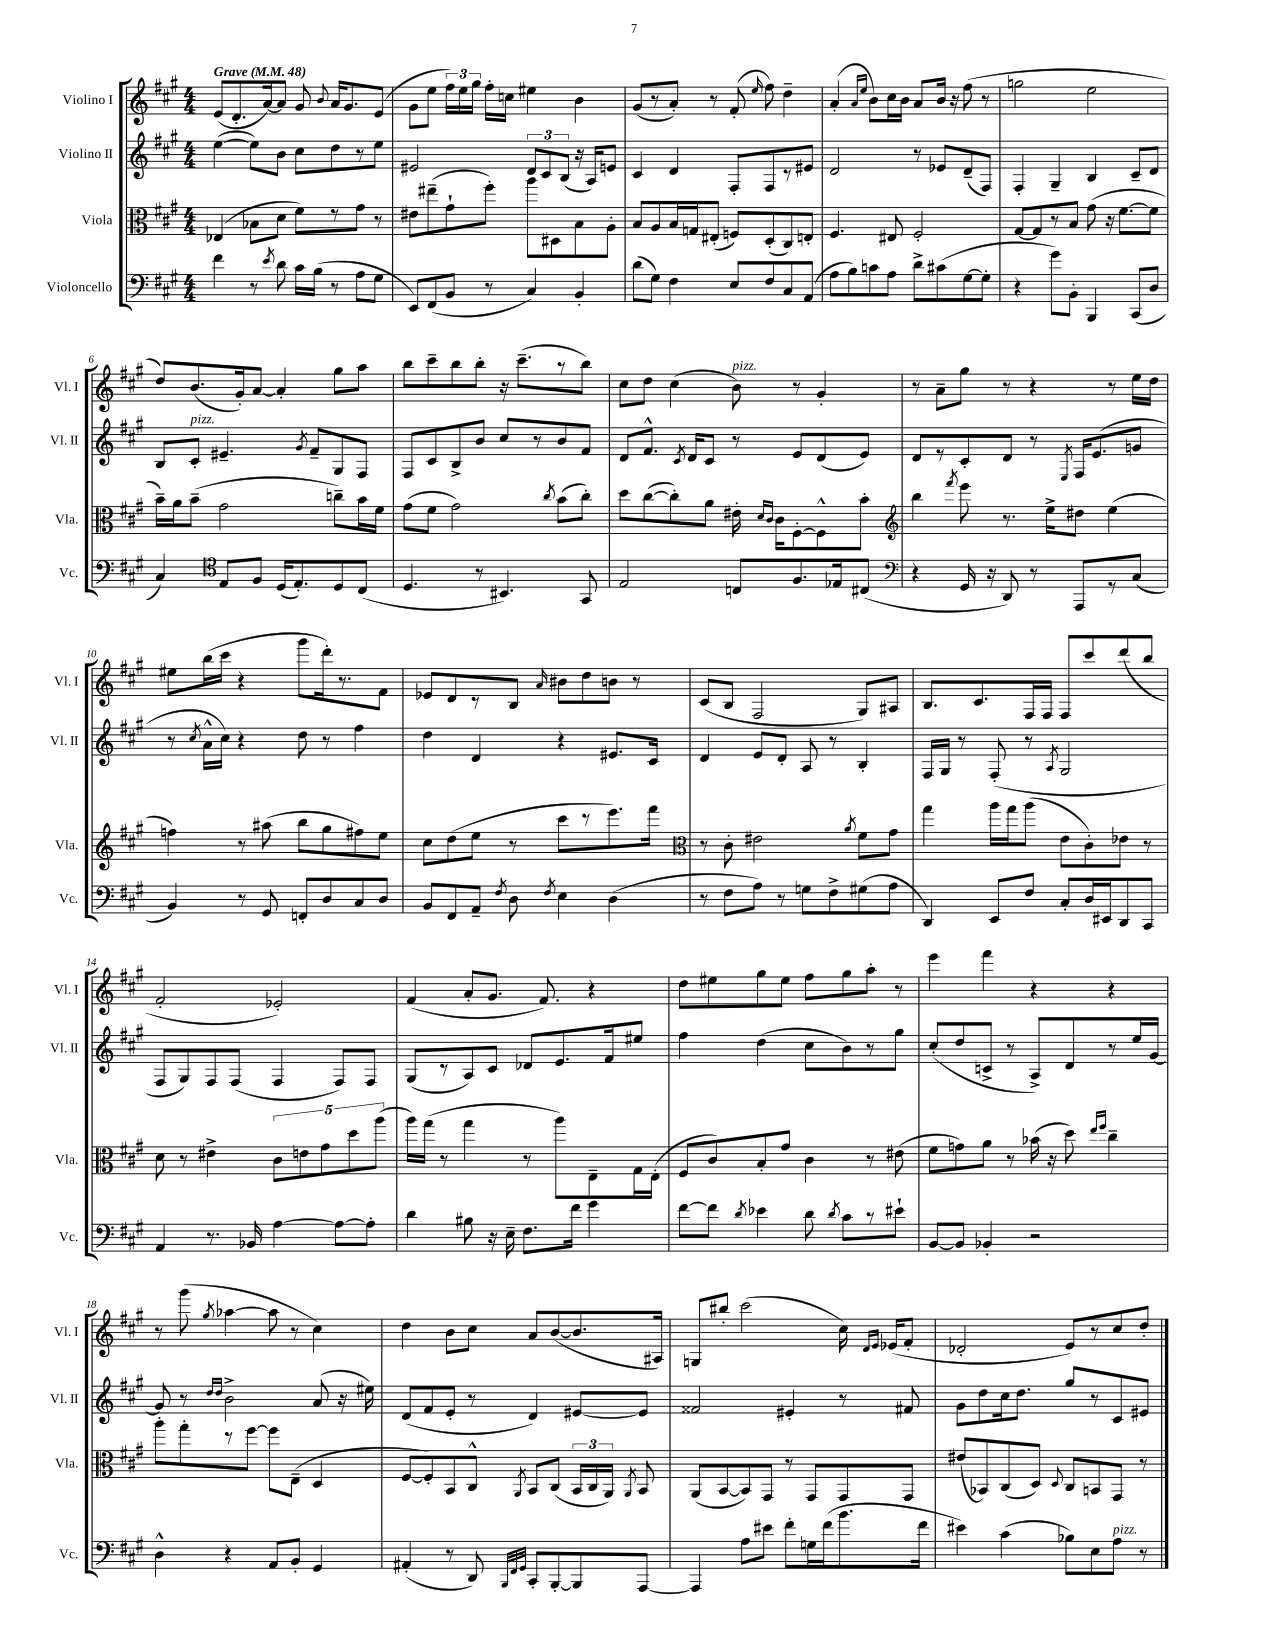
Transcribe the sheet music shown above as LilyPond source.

<<
\new StaffGroup <<
\new Staff = "s0" \with { instrumentName = "Violino I" shortInstrumentName = "Vl. I" } {
    \clef treble \key a \major \numericTimeSignature \time 4/4 \tempo "Grave" 4 = 48
    \autoBeamOff e'8[( d'8.-. a'16~) a'8] gis'8 \appoggiatura { b'8 } a'16[ gis'8. e'8]( |
    gis'8[ e''8] \tuplet 3/2 { fis''16[) e''16 gis''16] } fis''16[-. c''16] eis''4 b'4 |
    gis'8[( r8 a'8]-.) r8 fis'8-.( \grace { e''16 } fis''8) d''4-- |
    a'4-.( \grace { a'16[ e''16] } b'8[) cis''16 b'16] a'8[ b'16] r16 fis''8( r8 |
    g''2 e''2 |
    d''8[) b'8.( gis'16-.) a'8]~ a'4-. gis''8[ a''8] |
    b''8[ cis'''8-- b''8 b''8]-. r16 cis'''8.[--( r8 b''8]) |
    cis''8[ d''8] cis''4( b'8^\markup { \italic "pizz." }) r8 gis'4-. |
    r8 a'8[-- gis''8] r8 r4 r8 e''16[ d''16] |
    eis''8[ b''16( cis'''16] r4 gis'''8[ d'''16-.) r8. fis'8] |
    ees'8[ d'8 r8 b8] \grace { a'16 } bis'8[ d''8 b'8] r8 |
    cis'8[( b8] fis2 gis8[) ais8] |
    b8.[ cis'8. fis16 fis16] fis8[ cis'''8 d'''8( b''8] |
    fis'2-. ees'2-.) |
    fis'4( a'8[-. gis'8.] fis'8.) r4 |
    d''8[ eis''8 gis''8 eis''8] fis''8[ gis''8 a''8]-. r8 |
    e'''4 fis'''4 r4 r4 |
    r8 gis'''8( \acciaccatura { gis''8 } aes''4~ aes''8 r8 cis''4) |
    d''4 b'8[ cis''8] a'8[ b'8~( b'8. ais16]) |
    g8[ bis''8]-. cis'''2( cis''16) \grace { d'16[ e'16] } ees'16[( fis'8]-. |
    des'2-. e'8[) r8 cis''8 d''8]-. \bar "|." |
}
\new Staff = "s1" \with { instrumentName = "Violino II" shortInstrumentName = "Vl. II" } {
    \clef treble \key a \major \numericTimeSignature \time 4/4
    \autoBeamOff e''4~( e''8[) b'8] cis''8[ d''8 r8 e''8] |
    eis'2 \tuplet 3/2 { d'8[ cis'8 b8]( } r16 a16[) e'8] |
    cis'4 d'4 fis8[-. fis8 r8 eis'8] |
    d'2 r8 ees'8[ d'8--( fis8]) |
    fis4-. gis4-- b4 cis'8[-- d'8] |
    b8[ cis'8]-.^\markup { \italic "pizz." } eis'4.-- \acciaccatura { gis'8 } fis'8[-- gis8 fis8] |
    fis8[ cis'8 b8-> b'8] cis''8[ r8 b'8 fis'8] |
    d'8[ fis'8.]-^ \acciaccatura { cis'8 } d'16[ cis'8] r8 e'8[ d'8( e'8]) |
    d'8[ r8 cis'8-. d'8] r8 \acciaccatura { e8 } fis16[ e'8.( g'8] |
    r8 \acciaccatura { cis''8 } a'16[-^ cis''16]) r4 d''8 r8 fis''4 |
    d''4 d'4 r4 eis'8.[ cis'16] |
    d'4 e'8[ d'8]-. a8 r8 b4-. |
    fis16[ gis16] r8 fis8-.( r8 \acciaccatura { a8 } gis2 |
    fis8[ gis8) fis8 fis8]( fis4 fis8[) fis8] |
    gis8[( r8 a8) cis'8] des'8[ e'8. fis'16 eis''8] |
    fis''4 d''4( cis''8[ b'8) r8 gis''8] |
    cis''8[-.( d''8 c'8]-> r8 a8[->) d'8 r8 e''16 gis'16]~ |
    gis'8 r8 \grace { d''16[ d''16] } b'2-> a'8( r16 eis''16) |
    d'8[( fis'8 e'8]-. r8 d'4) eis'8[~ eis'8] |
    fisis'2 eis'4-. r8 fis'8 |
    gis'8[ d''8 cis''16 d''8.] gis''8[ r8 cis'8 eis'8] \bar "|." |
}
\new Staff = "s2" \with { instrumentName = "Viola" shortInstrumentName = "Vla." } {
    \clef alto \key a \major \numericTimeSignature \time 4/4
    \autoBeamOff ees4( bes8[ d'8] fis'8[) r8 gis'8] r8 |
    eis'8[ eis''8--( gis'8-! fis''8]-.) a''8[ dis8 b8 a8]-. |
    b8[ a8 b16 g16 eis8]-.( f8[) d8-.( cis8) e8]-. |
    fis4. eis8 fis2-. |
    gis8[~ gis8 r8 b8] gis'8( r16 fis'8.[~ fis'8] |
    b'16[--) a'16 b'8]--( gis'2 c''8[--) b'16 fis'16] |
    gis'8[( fis'8] gis'2) \acciaccatura { cis''8 } b'8[( cis''8]-.) |
    d''8[ cis''8~( cis''8-.) a'8] eis'16-. \grace { d'16[ cis'16] } cis'16[ fis8~-. fis8-^ b'8]-. |
    \clef treble b''4 \acciaccatura { fis'''8 } e'''8 r8. e''16[-> dis''8] e''4( |
    f''4) r8 ais''8( b''8[ gis''8 fis''8) e''8] |
    cis''8[ d''8( e''8] r8 cis'''8[ r8 e'''8.) fis'''16] |
    \clef alto r8 cis'8-. eis'2 \acciaccatura { a'8 } fis'8[ gis'8] |
    gis''4 a''16[ gis''16 a''8]( e'8[ cis'8-.) ees'8] r8 |
    d'8 r8 eis'4-> \tuplet 5/4 { cis'8[ e'8 gis'8 d''8 a''8]( } |
    a''16[) gis''16]( r8 gis''4 r8 a''8[) e8-- gis16 e16]-.( |
    fis8[ cis'8) b8-. gis'8] cis'4 r8 eis'8( |
    fis'8[ g'8) a'8] r8 bes'16( r16 d''8) \grace { e''16[ fis''16] } cis''4-- |
    a''8[-. gis''8-. r8 fis''8]~ fis''8[ e8]--( d4 |
    fis8[~ fis8-.) b,8 cis8]-^ \acciaccatura { a,8 } b,8[ cis8]( \tuplet 3/2 { b,16[ cis16 a,16]) } \acciaccatura { a,8 } b,8 |
    a,8[( b,8~ b,8) gis,8] r8 gis,8[ gis,8 gis,8] |
    eis'8[( bes,8) cis8( d8]) \appoggiatura { d8 } cis8[ b,8 gis,8] r8 \bar "|." |
}
\new Staff = "s3" \with { instrumentName = "Violoncello" shortInstrumentName = "Vc." } {
    \clef bass \key a \major \numericTimeSignature \time 4/4
    \autoBeamOff fis'4 r8 \acciaccatura { e'8 } d'8 cis'16[ b16]( r8 a8[ gis8] |
    e,8[) fis,8( b,8] r8 cis4) b,4-. |
    d'8[( gis8]) fis4 e8[ fis8 cis8 a,8]( |
    a8[ b8) c'8 a8] d'8[-> cis'8( gis8~ gis8]-. |
    r4 gis'8[) b,8]-. b,,4 cis,8[( d8] |
    cis4) \clef tenor e8[ fis8] d16[( e8.-.) d8 cis8]( |
    d4. r8 bis,4.) gis,8 |
    e2 c8[ fis8. ees16 cis8]( |
    \clef bass r4 gis,16 r16 d,8) r8 a,,8[ r8 cis8]( |
    b,4) r8 gis,8 f,8[-. d8 cis8 d8] |
    b,8[ fis,8 a,8]-- \acciaccatura { fis8 } d8 \acciaccatura { fis8 } e4 d4( |
    r8 fis8[ a8]) r8 g8[ fis8-> gis8( a8] |
    d,4) e,8[ fis8] cis8[-. d16 eis,16 d,8 cis,8] |
    a,4 r8. bes,16 a4~ a8[~ a8]-. |
    d'4 bis8 r16 e16-- fis8.[ fis'16] gis'4 |
    fis'8[~ fis'8] \acciaccatura { d'8 } ees'4 d'8 \acciaccatura { d'8 } cis'8[ r8 eis'8]-! |
    b,8[~ b,8] bes,4-. r2 |
    d4-^ r4 a,8[ b,8]-. gis,4 |
    ais,4-.( r8 d,8) \grace { b,,32[ fis,32 gis,32] } cis,8[-. b,,8~-. b,,8 a,,8]~ |
    a,,4 a8[ eis'8] fis'8[-. g16 fis'16( b'8. fis'16] |
    eis'4) cis'4( bes8[) e8 a8]^\markup { \italic "pizz." } r8 \bar "|." |
}
>>
>>
